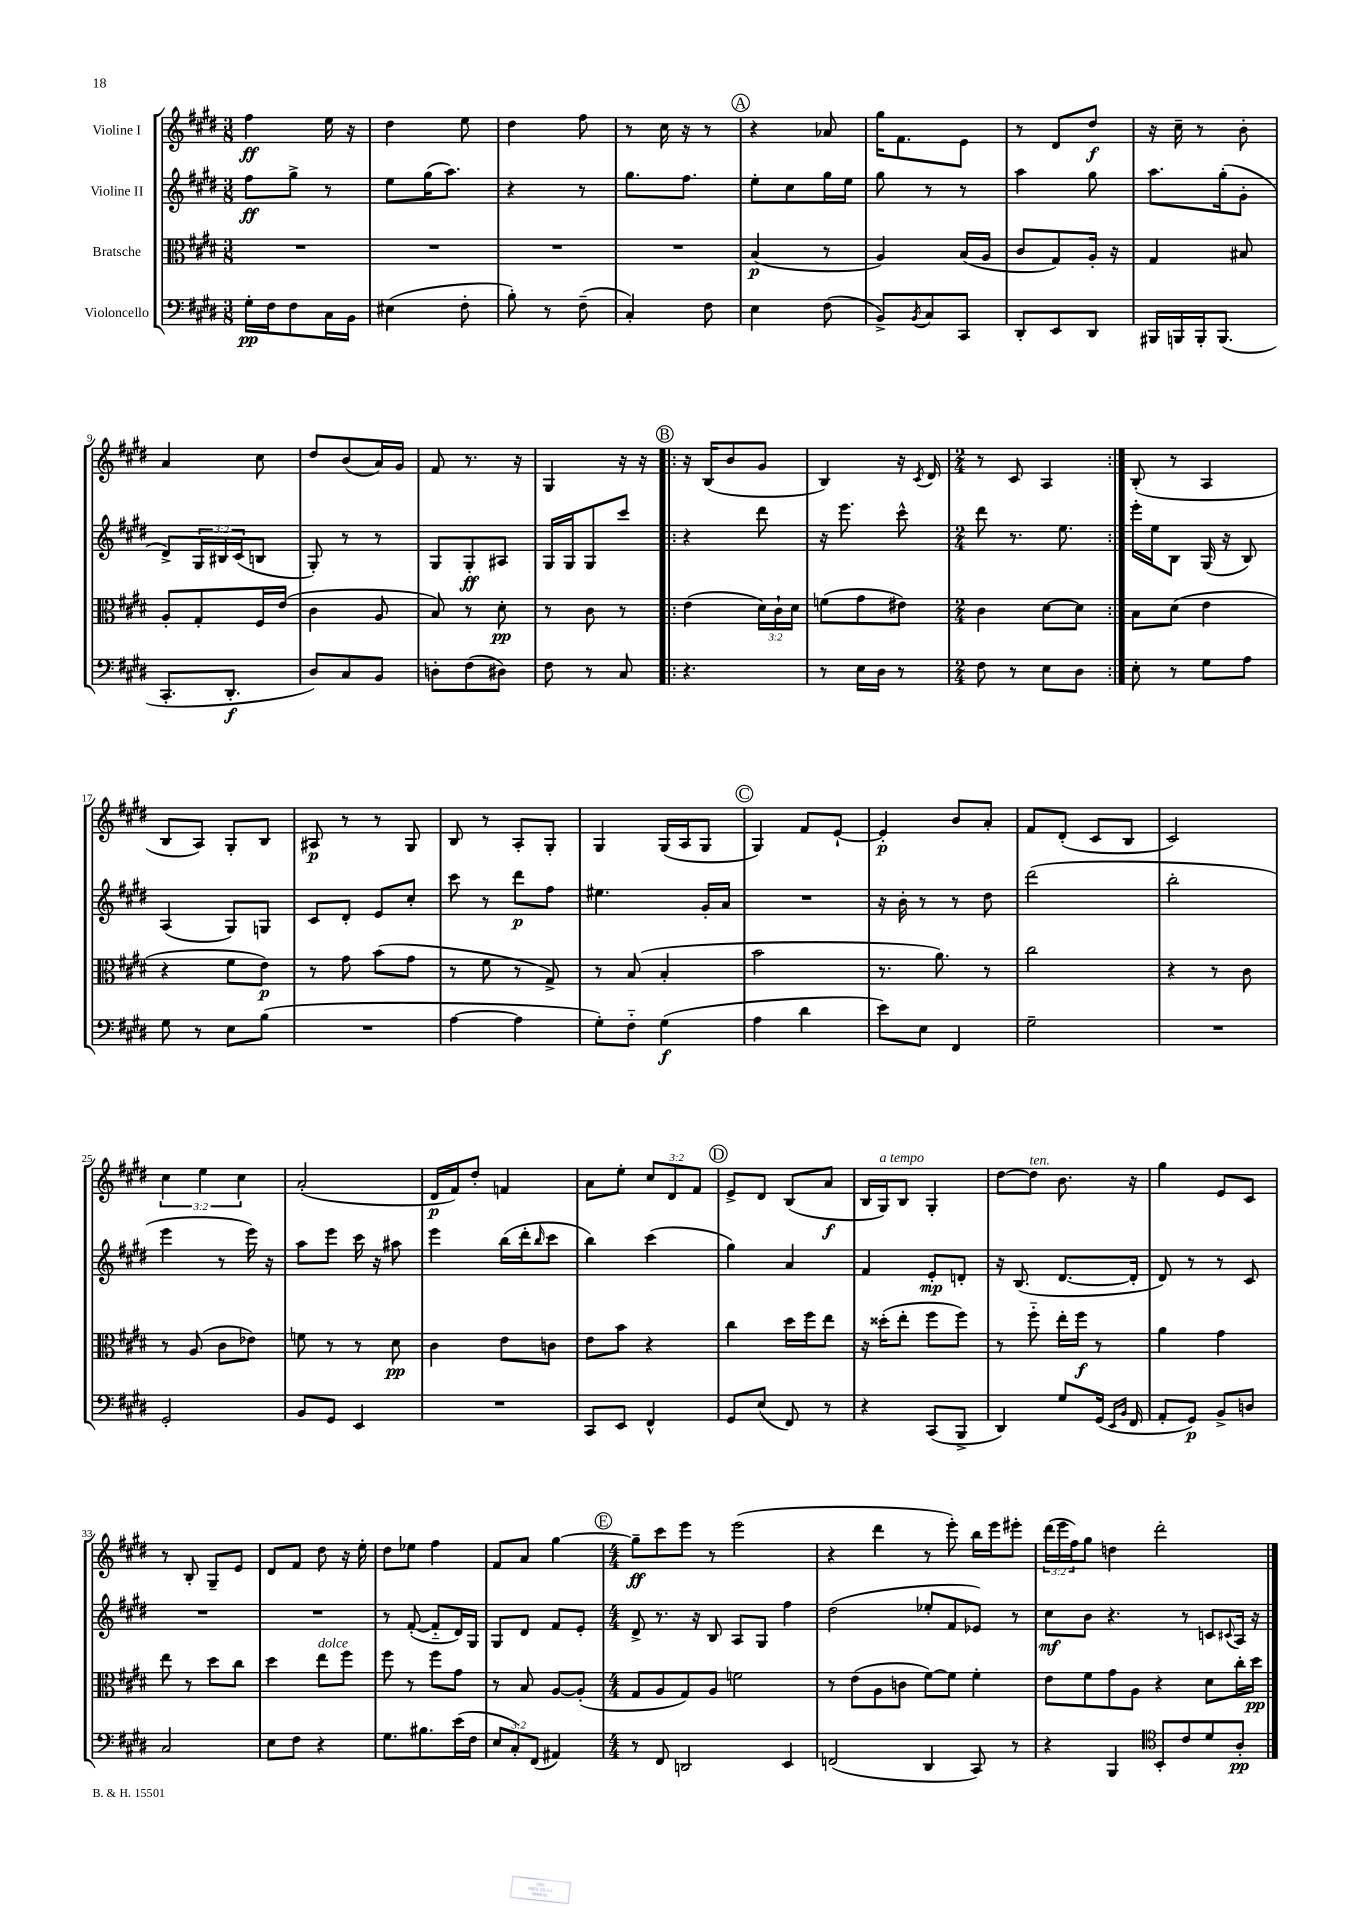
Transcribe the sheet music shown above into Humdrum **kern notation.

**kern	**kern	**kern	**kern
*staff4	*staff3	*staff2	*staff1
*clefF4	*clefC3	*clefG2	*clefG2
*k[f#c#g#d#]	*k[f#c#g#d#]	*k[f#c#g#d#]	*k[f#c#g#d#]
*M3/8	*M3/8	*M3/8	*M3/8
16G#'	4.r	8ff#	4ff#
16F#	.	.	.
8F#	.	8gg#^	.
16C#	.	8r	16ee
16BB	.	.	16r
=	=	=	=
(4E#	4.r	8ee	4dd#
.	.	(16gg#	.
.	.	8.aa)	.
8F#'	.	.	8ee
=	=	=	=
8B')	4.r	4r	4dd#
8r	.	.	.
(8F#~	.	8r	8ff#
=	=	=	=
4C#')	4.r	8.gg#	8r
.	.	.	16cc#
.	.	8.ff#	16r
8F#	.	.	8r
=	=	=	=
4E	(4B	8ee'	4r
.	.	8cc#	.
(8F#	8r	16gg#	8a-
.	.	16ee	.
=	=	=	=
8BB^)	4A)	8gg#	16gg#
.	.	.	8.f#
8qBB	.	.	.
8C#	.	8r	.
8CC#	(16B	8r	8e
.	16A	.	.
=	=	=	=
8DD#'	8c#	4aa	8r
8EE	8G#)	.	8d#
8DD#	16A'	8gg#	8dd#
.	16r	.	.
=	=	=	=
16BBB#	4G#	8.aa	16r
16BBB	.	.	16cc#~
16BBB'	.	.	8r
(8.BBB	.	(16gg#'	.
.	8B#	8g#'	8b'
=	=	=	=
8.CC#'	8A'	8d#^)	4a
.	8G#'	24G#	.
.	.	24B#	.
8.DD#'	.	.	.
.	.	(24c#	.
.	16F#	8B	8cc#
.	(16e	.	.
=	=	=	=
8D#)	4c#	8G#')	8dd#
8C#	.	8r	(8b
8BB	8A	8r	16a)
.	.	.	16g#
=	=	=	=
8D'	8B)	8G#	8f#
(8F#	8r	8G#'	8.r
8D#)	8d#'	8A#	.
.	.	.	16r
=	=	=	=
8F#	8r	16G#	4G#
.	.	16G#	.
8r	8c#	8G#	.
8C#	8r	8ccc#	16r
.	.	.	16r
=!|:	=!|:	=!|:	=!|:
4.r	(4e	4r	16r
.	.	.	(16B
.	.	.	8b
.	24d#)	8ddd#	8g#
.	24c#`	.	.
.	24d#	.	.
=	=	=	=
8r	(8f	16r	4B)
.	.	8.eee	.
16E	8g#	.	.
16D#	.	.	.
8r	8e#)	8ccc#^^	16r
.	.	.	8qc#
.	.	.	16d#
=	=	=	=
*M2/4	*M2/4	*M2/4	*M2/4
8F#	4c#	8ddd#	8r
8r	.	8.r	8c#
8E	[8d#	.	4A
.	.	8.ee	.
8D#	8d#]	.	.
=:|!	=:|!	=:|!	=:|!
8E'	8B	16eee'	(8B'
.	.	16ee	.
8r	(8d#	8B	8r
8G#	4e	(16G#	4A
.	.	16r	.
8A	.	8B)	.
=	=	=	=
8G#	4r	(4A	8B
8r	.	.	8A)
8E	8f#	8G#)	8G#'
(8B	8e)	8G	8B
=	=	=	=
2r	8r	8c#	8A#
.	8g#	8d#'	8r
.	(8b	8e	8r
.	8g#	8cc#'	8G#
=	=	=	=
[4A	8r	8ccc#	8B
.	8f#	8r	8r
4A]	8r	8ddd#	8A'
.	8G#^)	8ff#	8G#'
=	=	=	=
8G#')	8r	4.ee#	4G#
8F#'~	(8B	.	.
(4G#	4B'	.	(16G#
.	.	.	16A
.	.	16g#'	8G#
.	.	16a	.
=	=	=	=
4A	2b	2r	4G#)
4d#	.	.	8f#
.	.	.	[8e`
=	=	=	=
8e)	8.r	16r	4e']
.	.	16b'	.
8E	.	8r	.
.	8.a)	.	.
4FF#	.	8r	8b
.	8r	8dd#	8a'
=	=	=	=
2G#~	2cc#	(2ddd#	8f#
.	.	.	(8d#'
.	.	.	8c#
.	.	.	8B
=	=	=	=
2r	4r	2bb'	2c#)
.	8r	.	.
.	8c#	.	.
=	=	=	=
2GG#'	8r	4eee	6cc#
.	(8A	.	.
.	.	.	6ee
.	8c#	8r	.
.	.	.	6cc#
.	8e-)	16eee)	.
.	.	16r	.
=	=	=	=
8BB	8f	8aa	(2a'
8GG#	8r	8eee	.
4EE	8r	16ccc#	.
.	.	16r	.
.	8d#	8aa#	.
=	=	=	=
2r	4c#	4eee	16d#
.	.	.	16f#)
.	.	.	8dd#'
.	8e	(16bb	4f
.	.	16ddd#'	.
.	.	16qqbb	.
.	8c	8ccc#	.
=	=	=	=
8CC#	8e	4bb)	8a
8EE	8b	.	8ee'
4FF#^^	4r	(4ccc#	12cc#
.	.	.	12d#
.	.	.	12f#
=	=	=	=
8GG#	4cc#	4gg#)	8e^
(8E	.	.	8d#
8FF#)	16dd#	4a	(8B
.	16ff#	.	.
8r	8ee	.	8a
=	=	=	=
4r	16r	4f#	16B
.	(16dd##'	.	16G#)
.	8ee'	.	8B
(8CC#	8ff#	8e'	4G#'
8BBB^	8ff#)	8d'	.
=	=	=	=
4DD#)	8r	16r	[8dd#
.	.	(8.B	.
.	8ff#'~	.	8dd#]
8G#	16ee'	[8.d#	8.b
.	16ff#	.	.
(16GG#	8r	.	.
16qqEE	.	.	.
16qqBB	.	.	.
16FF#	.	16d#']	16r
=	=	=	=
8AA'	4a	8d#)	4gg#
8GG#)	.	8r	.
8BB^	4g#	8r	8e
8D	.	8c#	8c#
=	=	=	=
2C#	8ee	2r	8r
.	8r	.	8B'
.	8dd#	.	8G#~
.	8cc#	.	8e
=	=	=	=
8E	4dd#	2r	8d#
8F#	.	.	8f#
4r	8ee	.	8dd#
.	8ff#	.	16r
.	.	.	16ee'
=	=	=	=
8.G#	8ff#	8r	8dd#
.	8r	([8f#'	8ee-
8.B#	.	.	.
.	8ff#	8f#'~]	4ff#
(16e	8g#	16d#)	.
16F#	.	16G#	.
=	=	=	=
12E	8r	8G#	8f#
12C#')	.	.	.
.	8B	8d#	8a
(12FF#	.	.	.
4AA#)	[8A	8f#	[4gg#
.	(8A']	8e'	.
=	=	=	=
*M4/4	*M4/4	*M4/4	*M4/4
8r	8G#	8d#^	8gg#~]
8FF#	8A	8.r	8ccc#
2DD	8G#)	.	8eee
.	.	16r	.
.	8A	8B	8r
.	2f	8A	(2eee
.	.	8G#	.
4EE	.	4ff#	.
=	=	=	=
(2FF	8r	(2dd#	4r
.	(8e	.	.
.	8A	.	4ddd#
.	8c	.	.
4DD#	[8f#)	8ee-'	8r
.	8f#]	8f#	8eee')
8CC#)	4f#'	8e-)	16bb
.	.	.	16eee
8r	.	8r	8eee#'
=	=	=	=
4r	8e	8cc#	(24ddd#
.	.	.	24eee
.	.	.	24ff#)
.	8f#	8b	8gg#
4BBB	8g#	4.r	4dd
.	8A	.	.
*clefC4	*	*	*
8BB'	4r	.	2ddd#'
8c#	.	8r	.
8d#	8d#	8c	.
.	.	8qqc#	.
8A'	16cc#'	16A	.
.	16dd#	16r	.
==	==	==	==
*-	*-	*-	*-
